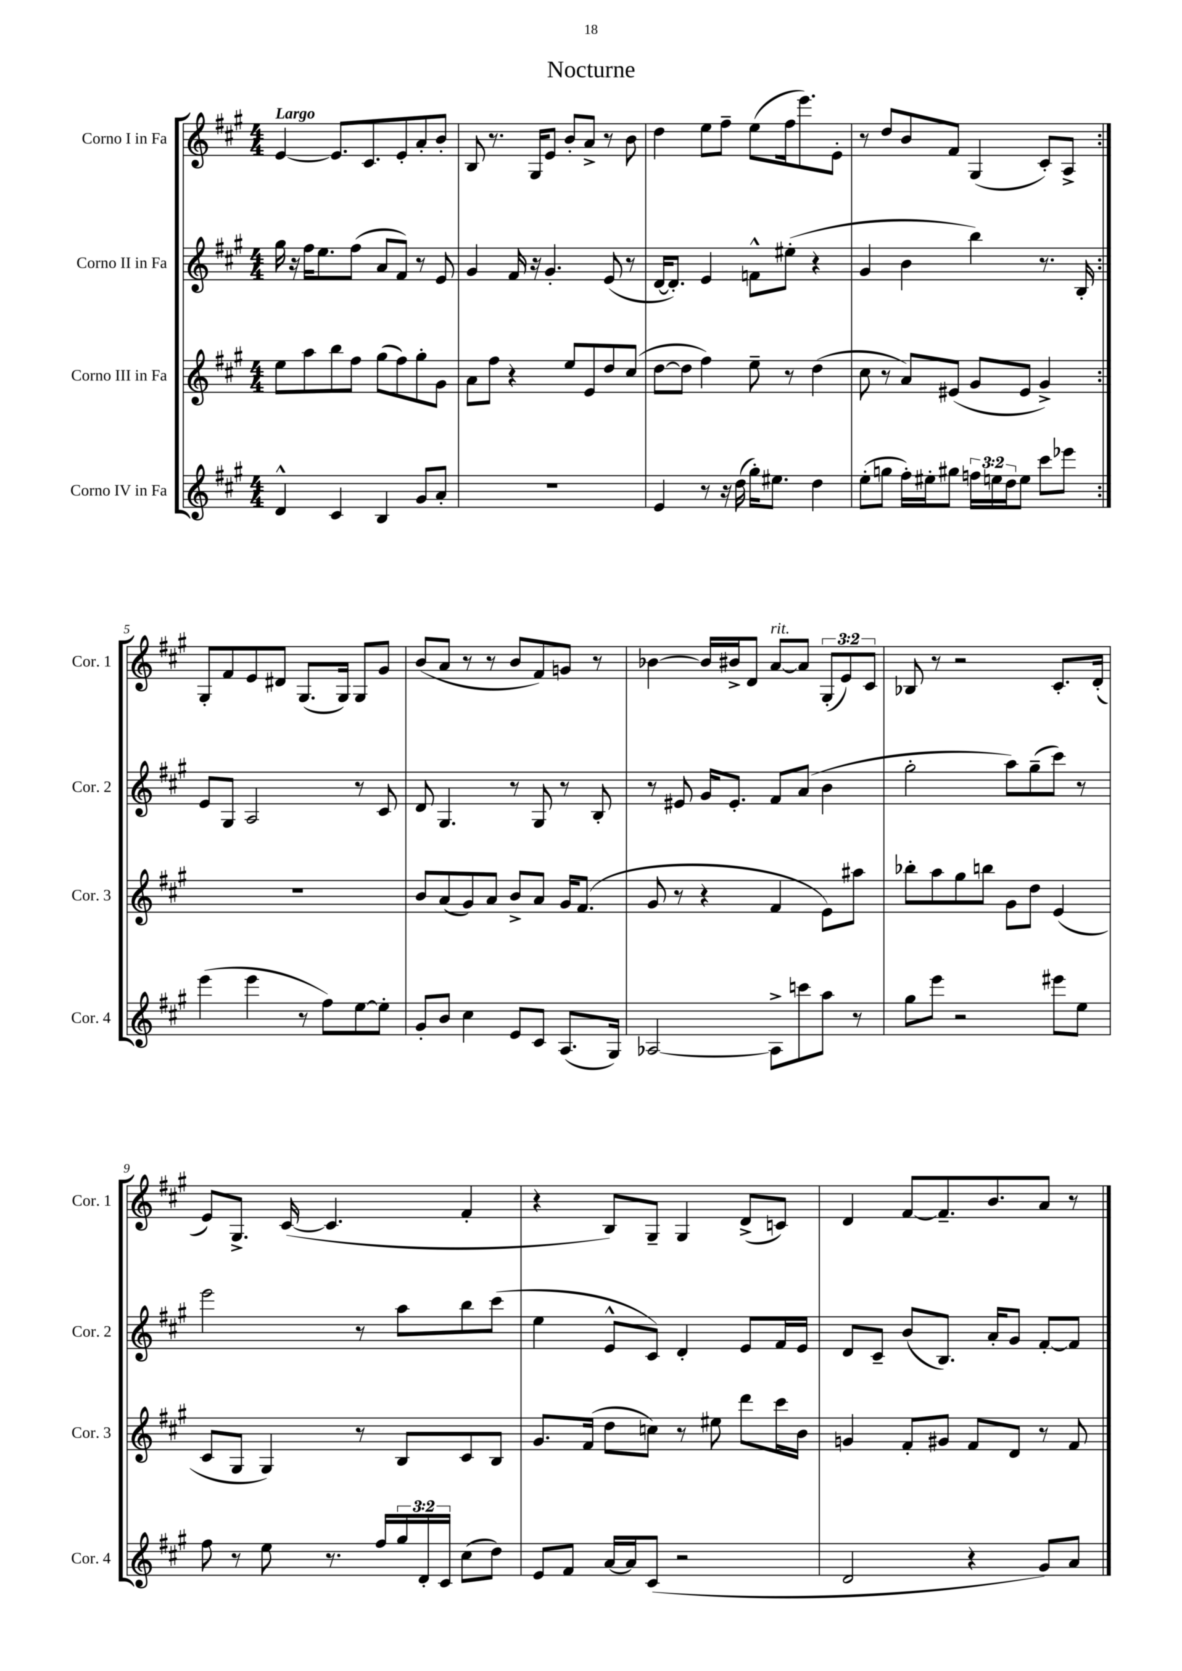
\header { title = "Nocturne" }
<<
\new StaffGroup <<
\new Staff = "s0" \with { instrumentName = "Corno I in Fa" shortInstrumentName = "Cor. 1" } {
    \clef treble \key a \major \numericTimeSignature \time 4/4 \override Staff.TupletNumber.text = #tuplet-number::calc-fraction-text \tempo "Largo"
    \repeat volta 2 { e'4~ e'8. cis'8. e'8-. a'8-. b'8-. |
    b8 r8. gis16 e'8 b'8-. a'8-> r8 b'8 |
    d''4 e''8 fis''8-- e''8( fis''16 e'''8.) e'8-. |
    r8 d''8 b'8 fis'8 gis4( cis'8-.) a8-> | }
    gis8-. fis'8 e'8 dis'8 gis8.( gis16) gis8 gis'8 |
    b'8( a'8 r8 r8 b'8 fis'8) g'8 r8 |
    bes'4~ bes'16 bis'16-> d'8 a'8~^\markup { \italic "rit." } a'8 \tuplet 3/2 { gis8-.( e'8) cis'8 } |
    bes8 r8 r2 cis'8.-. d'16-.( |
    e'8) gis8.-> cis'16~( cis'4. fis'4-. |
    r4 b8) gis8-- gis4 d'8->( c'8) |
    d'4 fis'8~ fis'8.-- b'8. a'8 r8 \bar "|." |
}
\new Staff = "s1" \with { instrumentName = "Corno II in Fa" shortInstrumentName = "Cor. 2" } {
    \clef treble \key a \major \numericTimeSignature \time 4/4
    \repeat volta 2 { gis''16 r16 fis''16 e''8. fis''8( a'8 fis'8) r8 e'8 |
    gis'4 fis'16 r16 gis'4.-. e'8( r8 |
    d'16~ d'8.-.) e'4 f'8-^ eis''8-.( r4 |
    gis'4 b'4 b''4) r8. b16-. | }
    e'8 gis8 a2 r8 cis'8 |
    d'8 gis4. r8 gis8 r8 b8-. |
    r8 eis'8 gis'16 eis'8.-. fis'8 a'8( b'4 |
    gis''2-. a''8) gis''8--( cis'''8) r8 |
    e'''2 r8 a''8 b''8 cis'''8( |
    e''4 e'8-^ cis'8) d'4-. e'8 fis'16 e'16 |
    d'8 cis'8-- b'8( b8.) a'16-. gis'8 fis'8~-. fis'8 \bar "|." |
}
\new Staff = "s2" \with { instrumentName = "Corno III in Fa" shortInstrumentName = "Cor. 3" } {
    \clef treble \key a \major \numericTimeSignature \time 4/4
    \repeat volta 2 { e''8 a''8 b''8 fis''8 gis''8( fis''8) gis''8-. gis'8 |
    a'8 fis''8 r4 e''8 e'8 d''8 cis''8( |
    d''8~ d''8 fis''4) e''8-- r8 d''4( |
    cis''8 r8 a'8) eis'8( gis'8 eis'8 gis'4->) | }
    R1 |
    b'8 a'8( gis'8) a'8 b'8-> a'8 gis'16 fis'8.( |
    gis'8 r8 r4 fis'4 e'8) ais''8 |
    bes''8-. a''8 gis''8 b''8 gis'8 d''8 e'4( |
    cis'8 gis8 gis4) r8 b8 cis'8 b8 |
    gis'8. fis'16( d''8 c''8) r8 eis''8 d'''8 cis'''16 b'16 |
    g'4 fis'8-. gis'8 fis'8 d'8 r8 fis'8 \bar "|." |
}
\new Staff = "s3" \with { instrumentName = "Corno IV in Fa" shortInstrumentName = "Cor. 4" } {
    \clef treble \key a \major \numericTimeSignature \time 4/4 \override Staff.TupletNumber.text = #tuplet-number::calc-fraction-text
    \repeat volta 2 { d'4-^ cis'4 b4 gis'8 a'8-. |
    r1 |
    e'4 r8 r16 d''16( gis''16-.) eis''8. d''4 |
    e''8-.( g''8 fis''16-.) eis''16-. gis''8 \tuplet 3/2 { f''16 e''16 d''16 } e''8 cis'''8 ees'''8 | }
    e'''4( e'''4 r8 fis''8) e''8~ e''8-. |
    gis'8-. b'8 cis''4 e'8 cis'8 a8.( gis16) |
    aes2~ aes8-> c'''8 a''8 r8 |
    gis''8 e'''8 r2 eis'''8 e''8 |
    fis''8 r8 e''8 r8. fis''16 \tuplet 3/2 { gis''16 d'16-. cis'16 } cis''8( d''8) |
    e'8 fis'8 a'16~ a'16 cis'8( r2 |
    d'2 r4 gis'8) a'8 \bar "|." |
}
>>
>>
